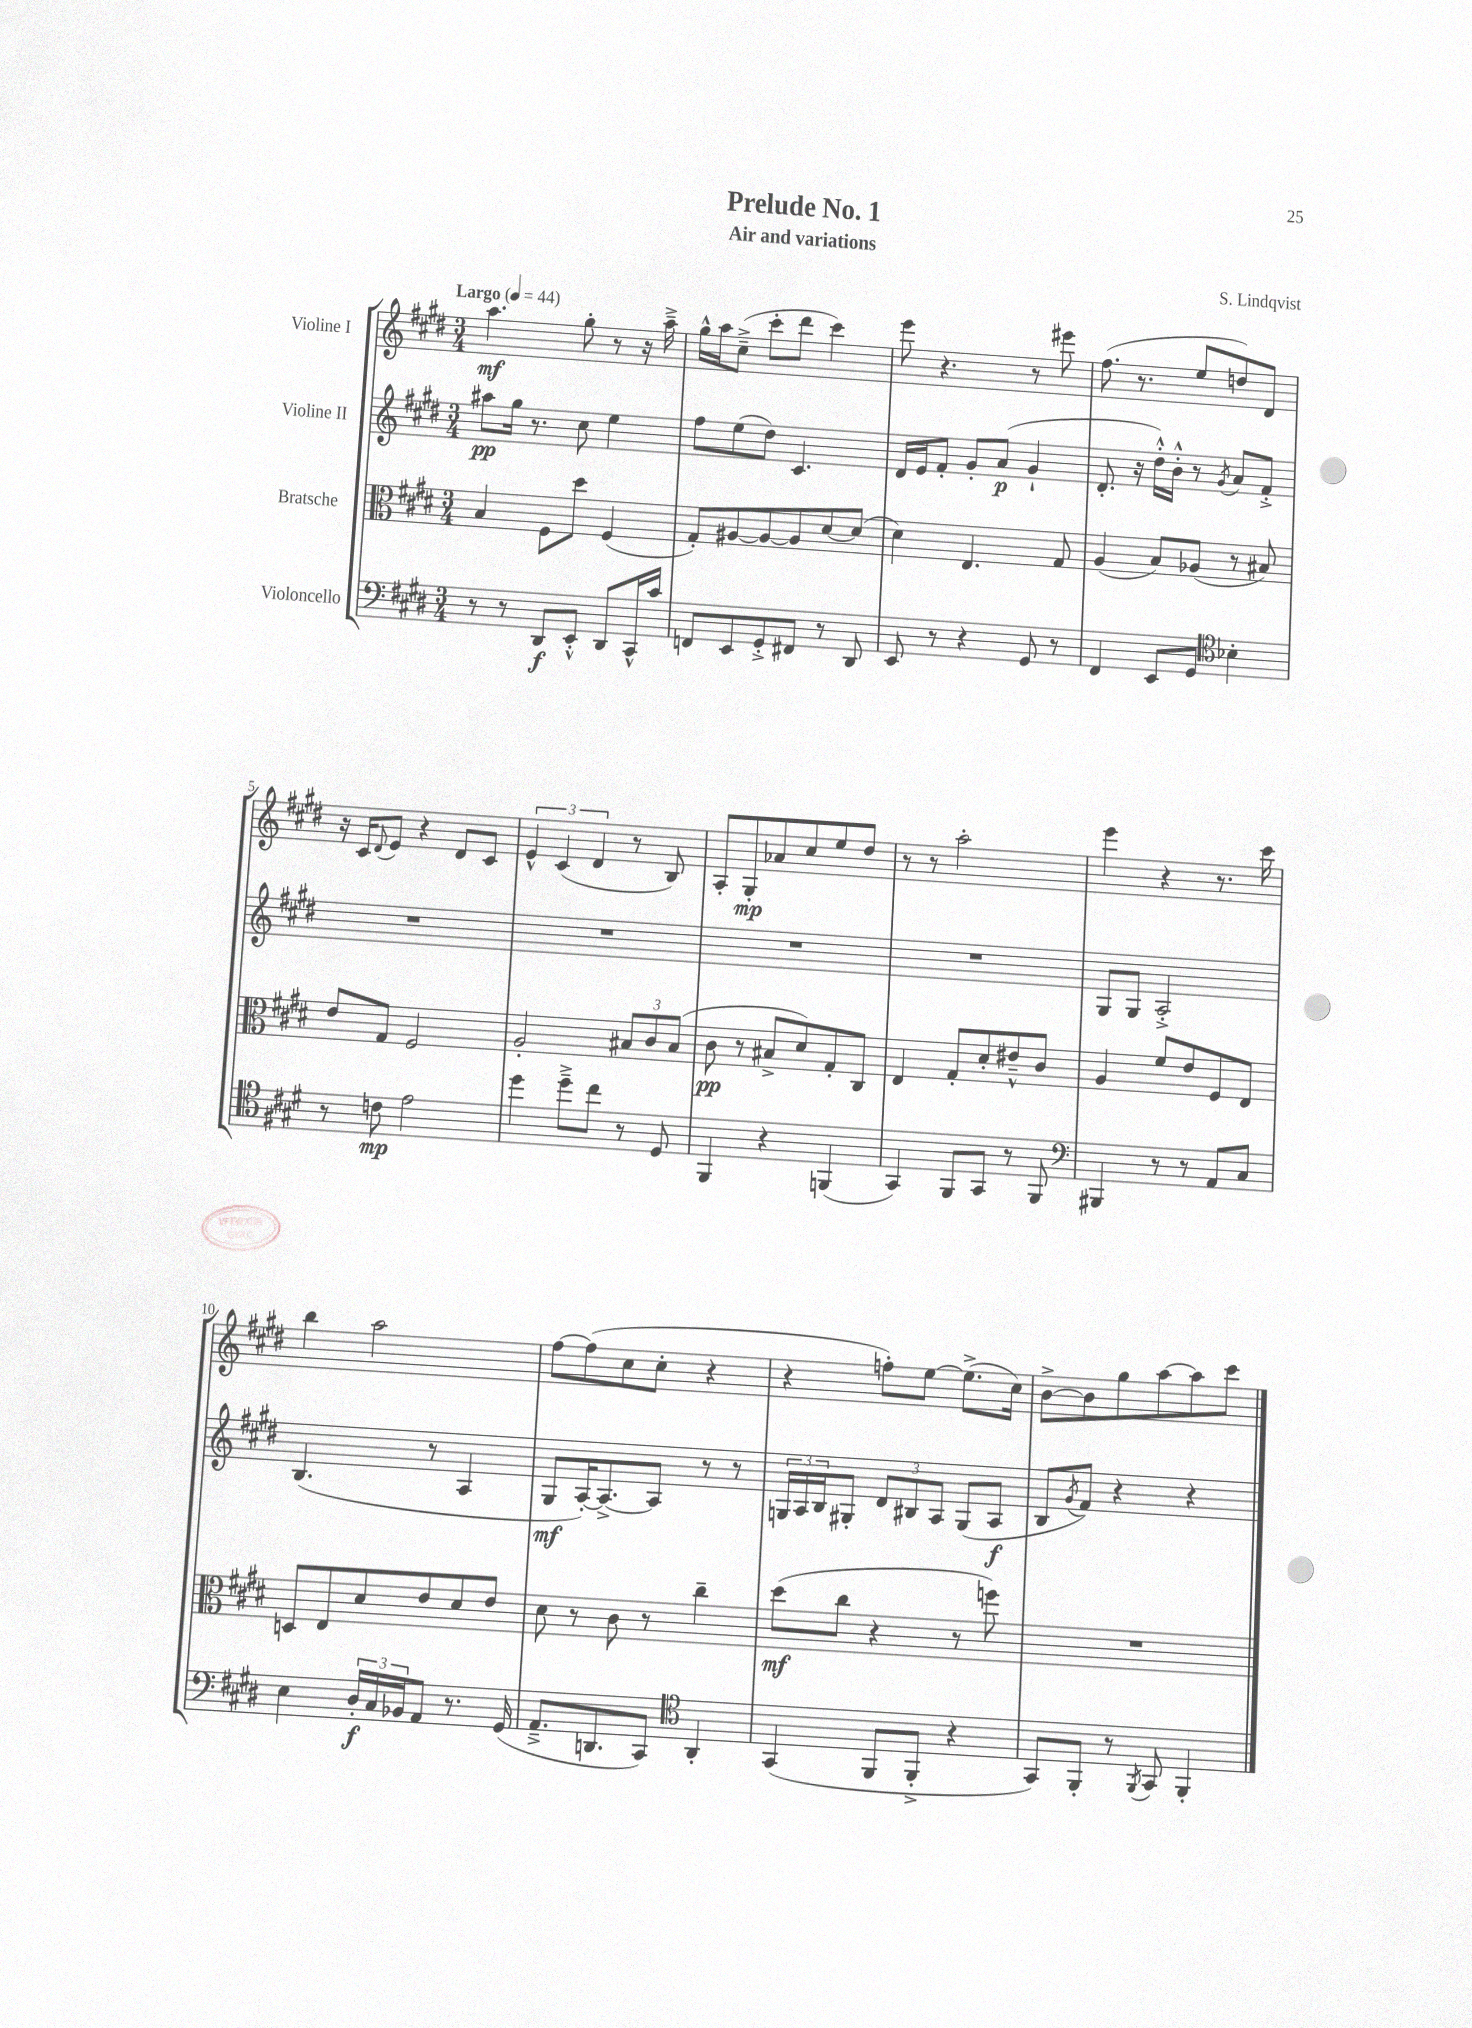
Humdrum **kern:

**kern	**kern	**kern	**kern
*staff4	*staff3	*staff2	*staff1
*clefF4	*clefC3	*clefG2	*clefG2
*k[f#c#g#d#]	*k[f#c#g#d#]	*k[f#c#g#d#]	*k[f#c#g#d#]
*M3/4	*M3/4	*M3/4	*M3/4
*MM44	*MM44	*MM44	*MM44
8r	4B/	8aa#\L	4.aa\
8r	.	16gg#\Jk	.
.	.	8.r	.
8DD#/L	8F#\L	.	.
8EE'^^/J	8dd#\J	8cc#\	8gg#'\
8DD#/L	(4F#/	4ee\	8r
16CC#^^/L	.	.	16r
16c#/JJ	.	.	16aa~^\
=	=	=	=
8FF/L	8G#'/L)	8ff#\L	16gg#^^\LL
.	.	.	16aa\J
8EE/	[8A#/	(8ee\	(8cc#~^\J
8GG#'^/	8A#/_	8dd#\J)	8ccc#'\L
8FF#/J	8A#/]	4.c#/	8ddd#\J
8r	[8d#/	.	4ccc#\)
8DD#/	(8d#/]J	.	.
=	=	=	=
8EE/	4d#\)	16d#/LL	8eee\
.	.	16e/J	.
8r	.	8f#'/J	4.r
4r	4.E/	8g#'/L	.
.	.	(8a/J	.
8GG#/	.	4g#`/	8r
8r	8G#/	.	8eee#\
=	=	=	=
4FF#/	(4A/	8.d#'/	(8.ff#\
.	.	16r	8.r
8EE/L	8B/L)	16dd#'^^\LL)	.
.	.	16b'^^\JJ	.
8GG#/J	(8A-/J	8r	8ee/L
*clefC4	*	*	*
.	.	8qg#/	.
4B-'\	8r	8a/L	8dd/)
.	8B#/)	8f#'^/J	8d#/J
=	=	=	=
8r	8e/L	2.r	16r
.	.	.	16c#/LK
.	.	.	8qqd#/
8c\	8G#/J	.	8e/J
2e\	2F#/	.	4r
.	.	.	8d#/L
.	.	.	8c#/J
=	=	=	=
4dd#\	2A'/	2.r	6e^^/
.	.	.	(6c#/
8dd#~^\L	.	.	.
.	.	.	6d#/
8cc#\J	.	.	.
8r	12B#/L	.	8r
.	12c#/	.	.
8D#/	.	.	8B/)
.	(12B#/J	.	.
=	=	=	=
4FF#/	8c#\	2.r	8A'/L
.	8r	.	8G#'/
4r	8B#^/L	.	8a-/
.	8d#/)	.	8cc#/
(4FF/	8G#'/	.	8ee/
.	8C#/J	.	8dd#/J
=	=	=	=
4GG#/)	4E/	2.r	8r
.	.	.	8r
8FF#/L	8G#'/L	.	2aa'\
8GG#/J	8d#'/	.	.
8r	8e#~^^/	.	.
8FF#/	8c#/J	.	.
=	=	=	=
*clefF4	*	*	*
4BBB#/	4A/	8G#/L	4eee\
.	.	8G#/J	.
8r	8f#/L	2A'^/	4r
8r	8e/	.	.
8AA/L	8F#/	.	8.r
8C#/J	8E/J	.	.
.	.	.	16ccc#\
=	=	=	=
4E\	8D/L	(4.B/	4bb\
.	8E/	.	.
24D#'/LL	8d#/	.	2aa\
24C#/	.	.	.
24BB-/J	.	.	.
8AA/J	8e/	8r	.
8.r	8d#/	4A/	.
.	8e/J	.	.
(16GG#/	.	.	.
=	=	=	=
8.AA~^/L	8d#\	8G#/L	[8ff#\L
.	8r	[16A'/K)	(8ff#\]
8.DD/	.	8.A^/_	.
.	8c#\	.	8cc#\
8CC#/J)	8r	8A/]J	8cc#'\J
*clefC4	*	*	*
4AA'/	4cc#~\	8r	4r
.	.	8r	.
=	=	=	=
(4GG#/	(8dd#\L	24G/LL	4r
.	.	24A/	.
.	.	24B/J	.
.	8cc#\J	8G#'/J	.
8FF#/L	4r	12d#/L	8ff'\L)
.	.	12B#/	.
8FF#'^/J	.	.	[8ee\J
.	.	12A/J	.
4r	8r	(8G#/L	(8.ee^\]L
.	8ff\)	8A/J	.
.	.	.	16cc#\Jk)
=	=	=	=
8GG#/L)	2.r	8B/L	[8b^\L
.	.	8qg#/	.
8FF#'/J	.	8f#/J)	8b\]
8r	.	4r	8gg#\
8qFF#/	.	.	.
8GG#/	.	.	[8aa\
4FF#'/	.	4r	8aa\]
.	.	.	8ccc#\J
==	==	==	==
*-	*-	*-	*-
